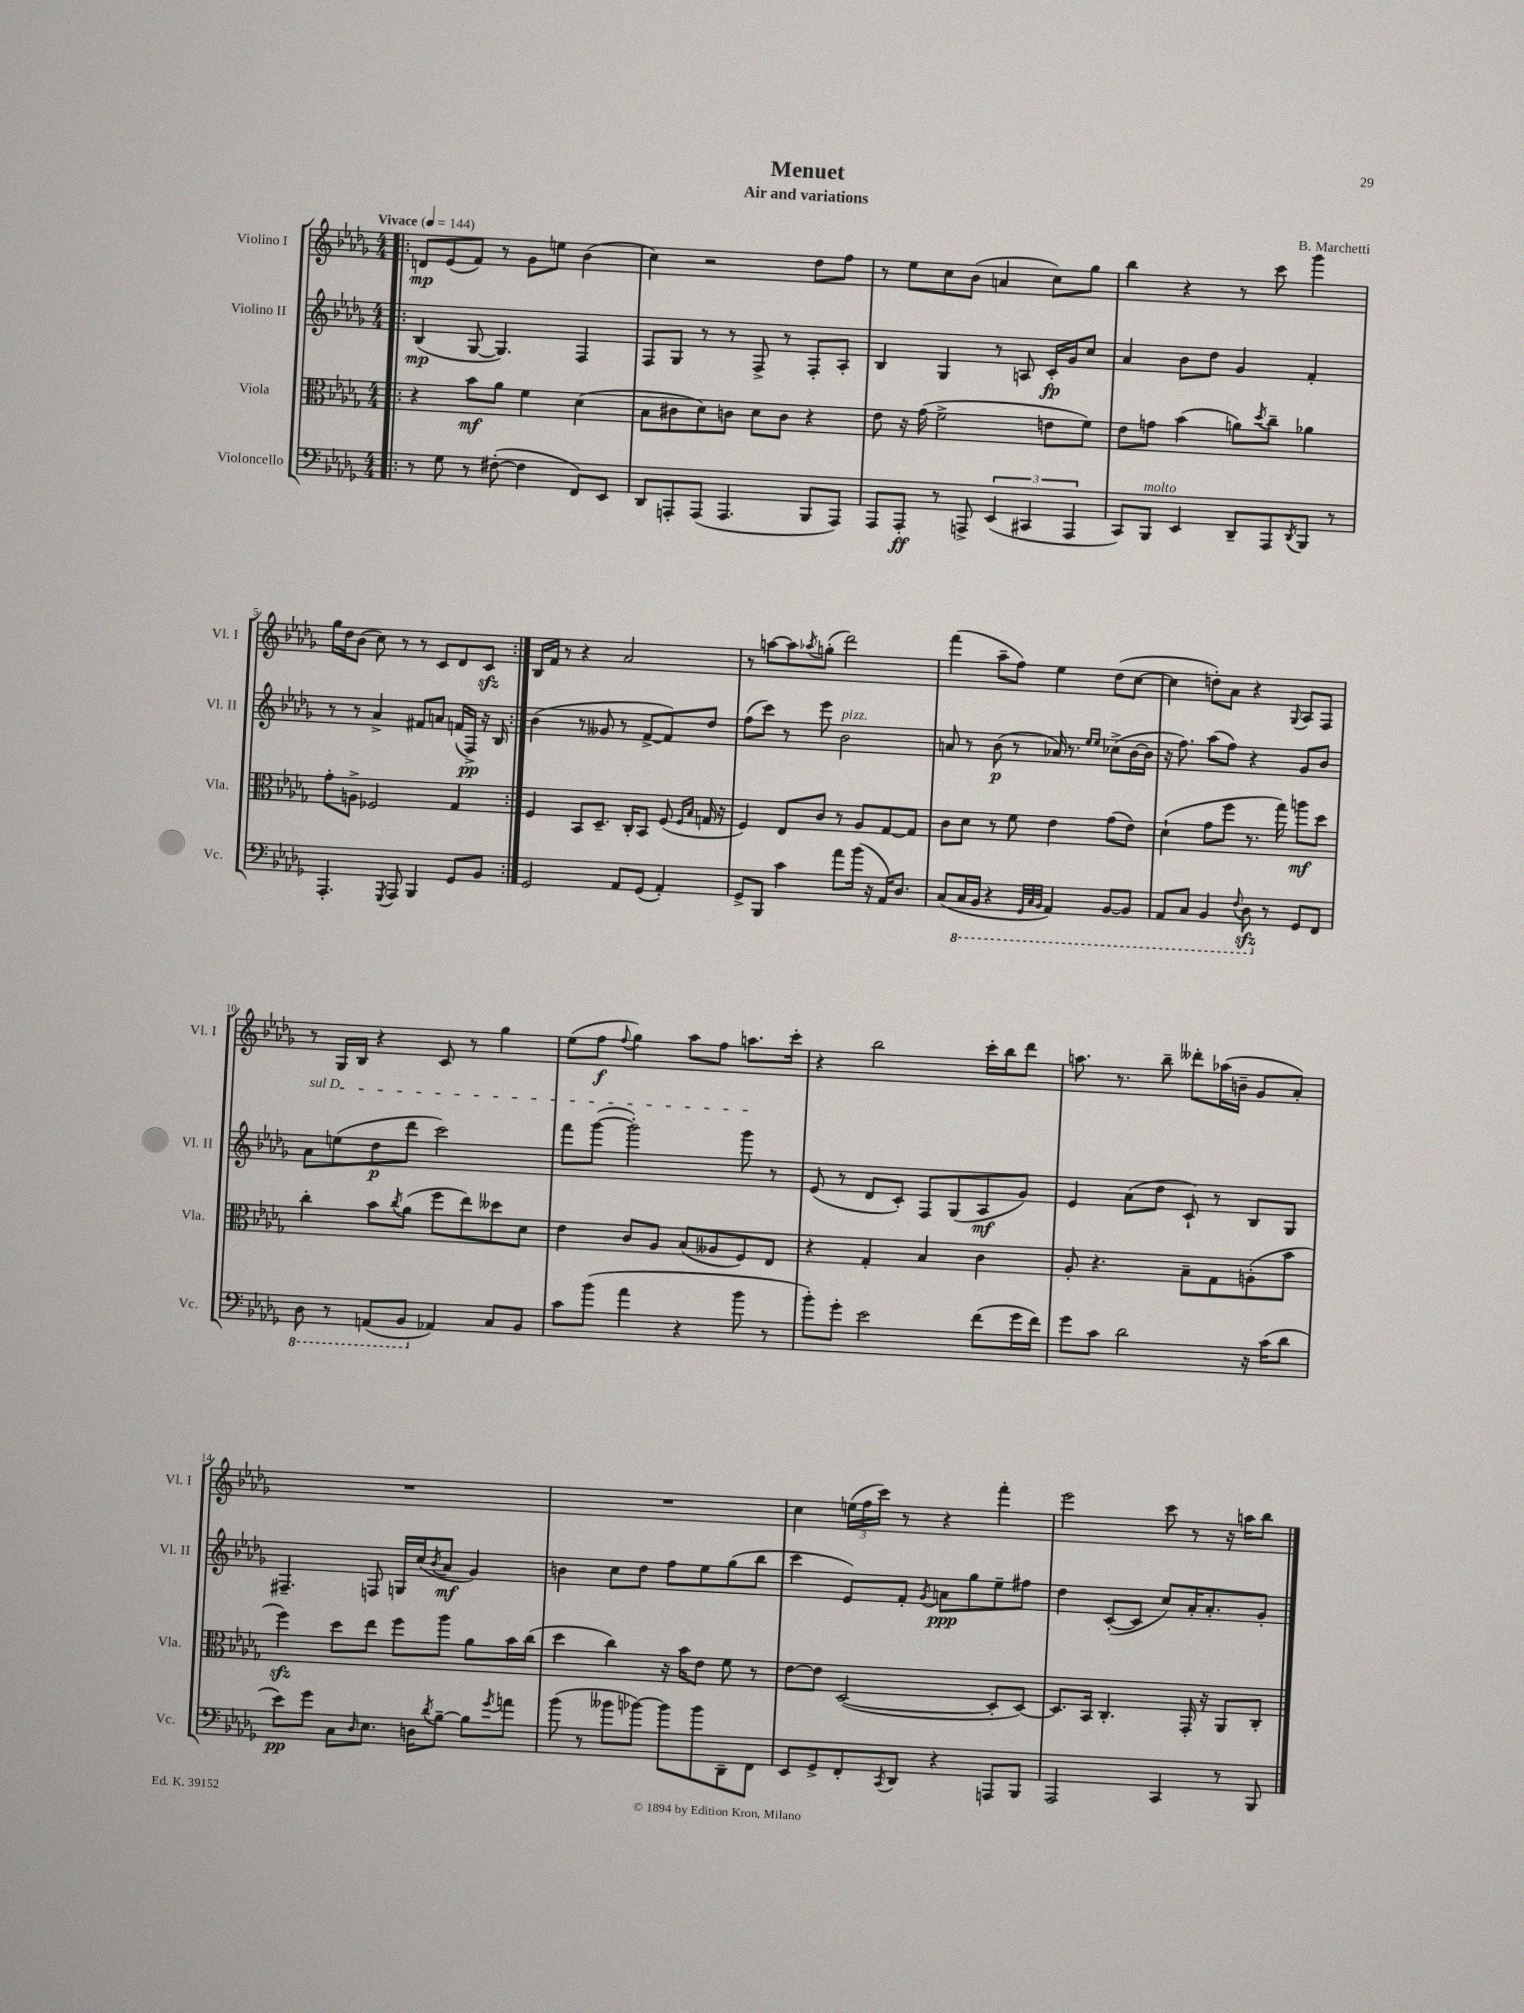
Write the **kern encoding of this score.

**kern	**kern	**kern	**kern
*staff4	*staff3	*staff2	*staff1
*clefF4	*clefC3	*clefG2	*clefG2
*k[b-e-a-d-g-]	*k[b-e-a-d-g-]	*k[b-e-a-d-g-]	*k[b-e-a-d-g-]
*M4/4	*M4/4	*M4/4	*M4/4
*MM144	*MM144	*MM144	*MM144
=!|:	=!|:	=!|:	=!|:
8r	4r	(4B-	8d
8G-	.	.	(8e-
8r	8b-	[8G-	8f)
([8F#'	8a-	4.G-])	8r
4F#]	4f	.	8g-
.	.	.	8ee
8FF)	(4d-	4F	(4b-
8EE-	.	.	.
=	=	=	=
8DD-	8B-	8F	4cc)
8AAA'	8c#	8G-	.
(8AAA	8d-)	8r	2r
4.AAA	8c	8r	.
.	8d-	8F^	.
.	8c	8r	.
8BBB-	4r	8F'	8dd-
8AAA)	.	8A-'	8ff
=	=	=	=
8AAA-	8e-	4B-	8r
8AAA-'	16r	.	8ee-
.	(16g-	.	.
8r	2f^	4G-	8cc
8AAA^	.	.	(8b-
(6EE-	.	8r	4a
.	.	8A	.
6CC#	.	.	.
.	8e	16c'	8cc)
.	.	16g-	.
6AAA	.	.	.
.	8f)	8cc	8gg-
=	=	=	=
8CC)	8e-	4a-	4bb-
8BBB-	8g	.	.
4EE-	(4b-	8b-	4r
.	.	8dd-	.
8DD-~	8a)	4g-	8r
.	8qdd-	.	.
8AAA-	8cc~	.	8ccc
8qDD-	.	.	.
8BBB-	4a-	4f'	4ggg-
8r	.	.	.
=	=	=	=
4.AAA-'	8g-'	8r	16gg-
.	.	.	16dd-
.	8A^	8r	(8b-
.	2F-	4a-^	8cc)
8qGGG-	.	.	.
8AAA-	.	.	8r
4BBB-	.	8f#	8r
.	.	8a	8c
8GG-	4G-	(16f	8d-
.	.	16F^)	.
8BB-	.	16r	8c
.	.	16B-	.
=:|!	=:|!	=:|!	=:|!
2GG-	4F	(4b-	16B-
.	.	.	16f
.	.	.	8r
.	8BB-	8r	4r
.	8.D-~	8g--	.
8AA-	.	8r	2a-
.	16C'	.	.
(8GG-	8BB-	[8f^	.
4AA-')	(8F	8f])	.
.	16qqF	.	.
.	16qqB-	.	.
.	16G	8dd-	.
.	16r	.	.
=	=	=	=
8GG-^	4F)	(8ff	8r
8BBB-	.	8ccc)	[8aa
4c	8E-	8r	8aa]
.	.	.	8qaa-
.	8c	8eee-	(8gg'
8a-	8r	2b-	2ddd-)
(16b-	8A-	.	.
16r	.	.	.
16AA-)	[8G-	.	.
8.D-	.	.	.
.	8G-]	.	.
=	=	=	=
(8C	8c	8a	(4fff
16CC	8d-	8r	.
16BBB-	.	.	.
4r	8r	(8b-	8aa-~
.	8f	8r	8ff)
32qqGGG-	.	.	.
32qqCC	.	.	.
32qqBBB-	.	.	.
4AAA-)	4e-	16a-)	4ee-
.	.	8.r	.
.	.	16qqee-	.
.	.	16qqee-	.
[8BBB-	(8g-	(8cc-^	(8dd-
8BBB-]	8e-)	[16b-	[8cc
.	.	16b-]	.
=	=	=	=
8AAA-	(4d-`	16r	4cc]
.	.	8.ff)	.
8CC	.	.	.
4BBB-	8g-	(8aa-	8dd')
.	8ff	8ff)	8a-
8qqFF	.	.	.
8DD-	8.r	4r	4r
8r	.	.	.
.	16gg-)	.	.
.	.	.	8qqG-
8GG-	8aa	8g-	8A-
8FF	8dd-	8b-	8F
=	=	=	=
8DD-	4cc'	8a-	8r
8r	.	(8ee	16G-
.	.	.	16B-
(8AAA	8b-	8dd-	4r
.	8qcc	.	.
8BBB-	(8a-	8ddd-	.
4AA-)	8ff	2ccc)	8c
.	8ee-)	.	8r
8C	8dd--	.	4gg-
8BB-	8d-	.	.
=	=	=	=
8c	4e-	8fff	(8ee-
(8b-	.	([8ggg-	8ff
.	.	.	8qqff
4a-	8c	2ggg-'])	4gg-)
.	8A-	.	.
4r	(8B-	.	8aa-
.	8A--	.	8ff
8b-	8F)	8ggg-	8.aa
8r	8E-	8r	.
.	.	.	16ccc'
=	=	=	=
8b-')	4r	(8e-	4r
8g-'	.	8r	.
2e-	4G-'	8d-	2bb-
.	.	8c')	.
.	4B-	8F	.
.	.	(8G-	.
(8f	4c	8A-	16ccc'
.	.	.	16bb-
16g-	.	8g-)	8ddd-
16f)	.	.	.
=	=	=	=
8g-	8A-'	4e-	8.aa
8c	4.r	.	.
.	.	.	8.r
2d-	.	(8a-	.
.	.	8dd-	8bb-~
.	8B-~	8c`)	8ddd--'
.	8G-	8r	(16aa-
.	.	.	16b~
16r	(8A'	8B-	8g-
(16c	.	.	.
8d-	8b-	8G-	8a-')
=	=	=	=
8e-)	4ff)	4.F#~	1r
8g-	.	.	.
8C	8dd-	.	.
16qqD-	.	.	.
8.E-	8ee-	8F	.
.	8ff	16G	.
16D	.	(16cc	.
8qd-	.	8qb-	.
[8B-~	8aa-	8a-	.
8B-]	8a-	4g-)	.
8qg-	.	.	.
8a	16b-	.	.
.	(16cc	.	.
=	=	=	=
(8b-	4dd-	4b	1r
8r	.	.	.
8b--	4cc)	8cc	.
[8b-)	.	8dd-	.
8b-]	16r	8ff	.
.	16b-	.	.
8b-	8e-	8ee-	.
8DD-~	8f	(8gg-	.
8FF	8r	8bb-	.
=	=	=	=
8EE-	[8e-	4ccc	4cc
8GG-^	8e-]	.	.
8FF'	([2D-	8e-)	(24ee
.	.	.	24ff
.	.	.	24ccc)
8qCC	.	.	.
8DD-	.	8f'	8r
.	.	8qg-	.
4r	.	8a	4r
.	.	8gg-	.
8AAA	8D-']	8ee-~	4fff'
8BBB-	[8D-)	8ff#	.
=	=	=	=
2AAA-	8.D-]	4dd-	2eee-
.	16BB-	.	.
.	4.C'	([8c'	.
.	.	8c]	.
4CC	.	8cc)	8ccc
.	16GG-'	16a-'	8r
.	16r	8.a-'	.
8r	8AA-	.	16r
.	.	.	16aa
8BBB-	8C'	8g-'	8bb-
==	==	==	==
*-	*-	*-	*-
